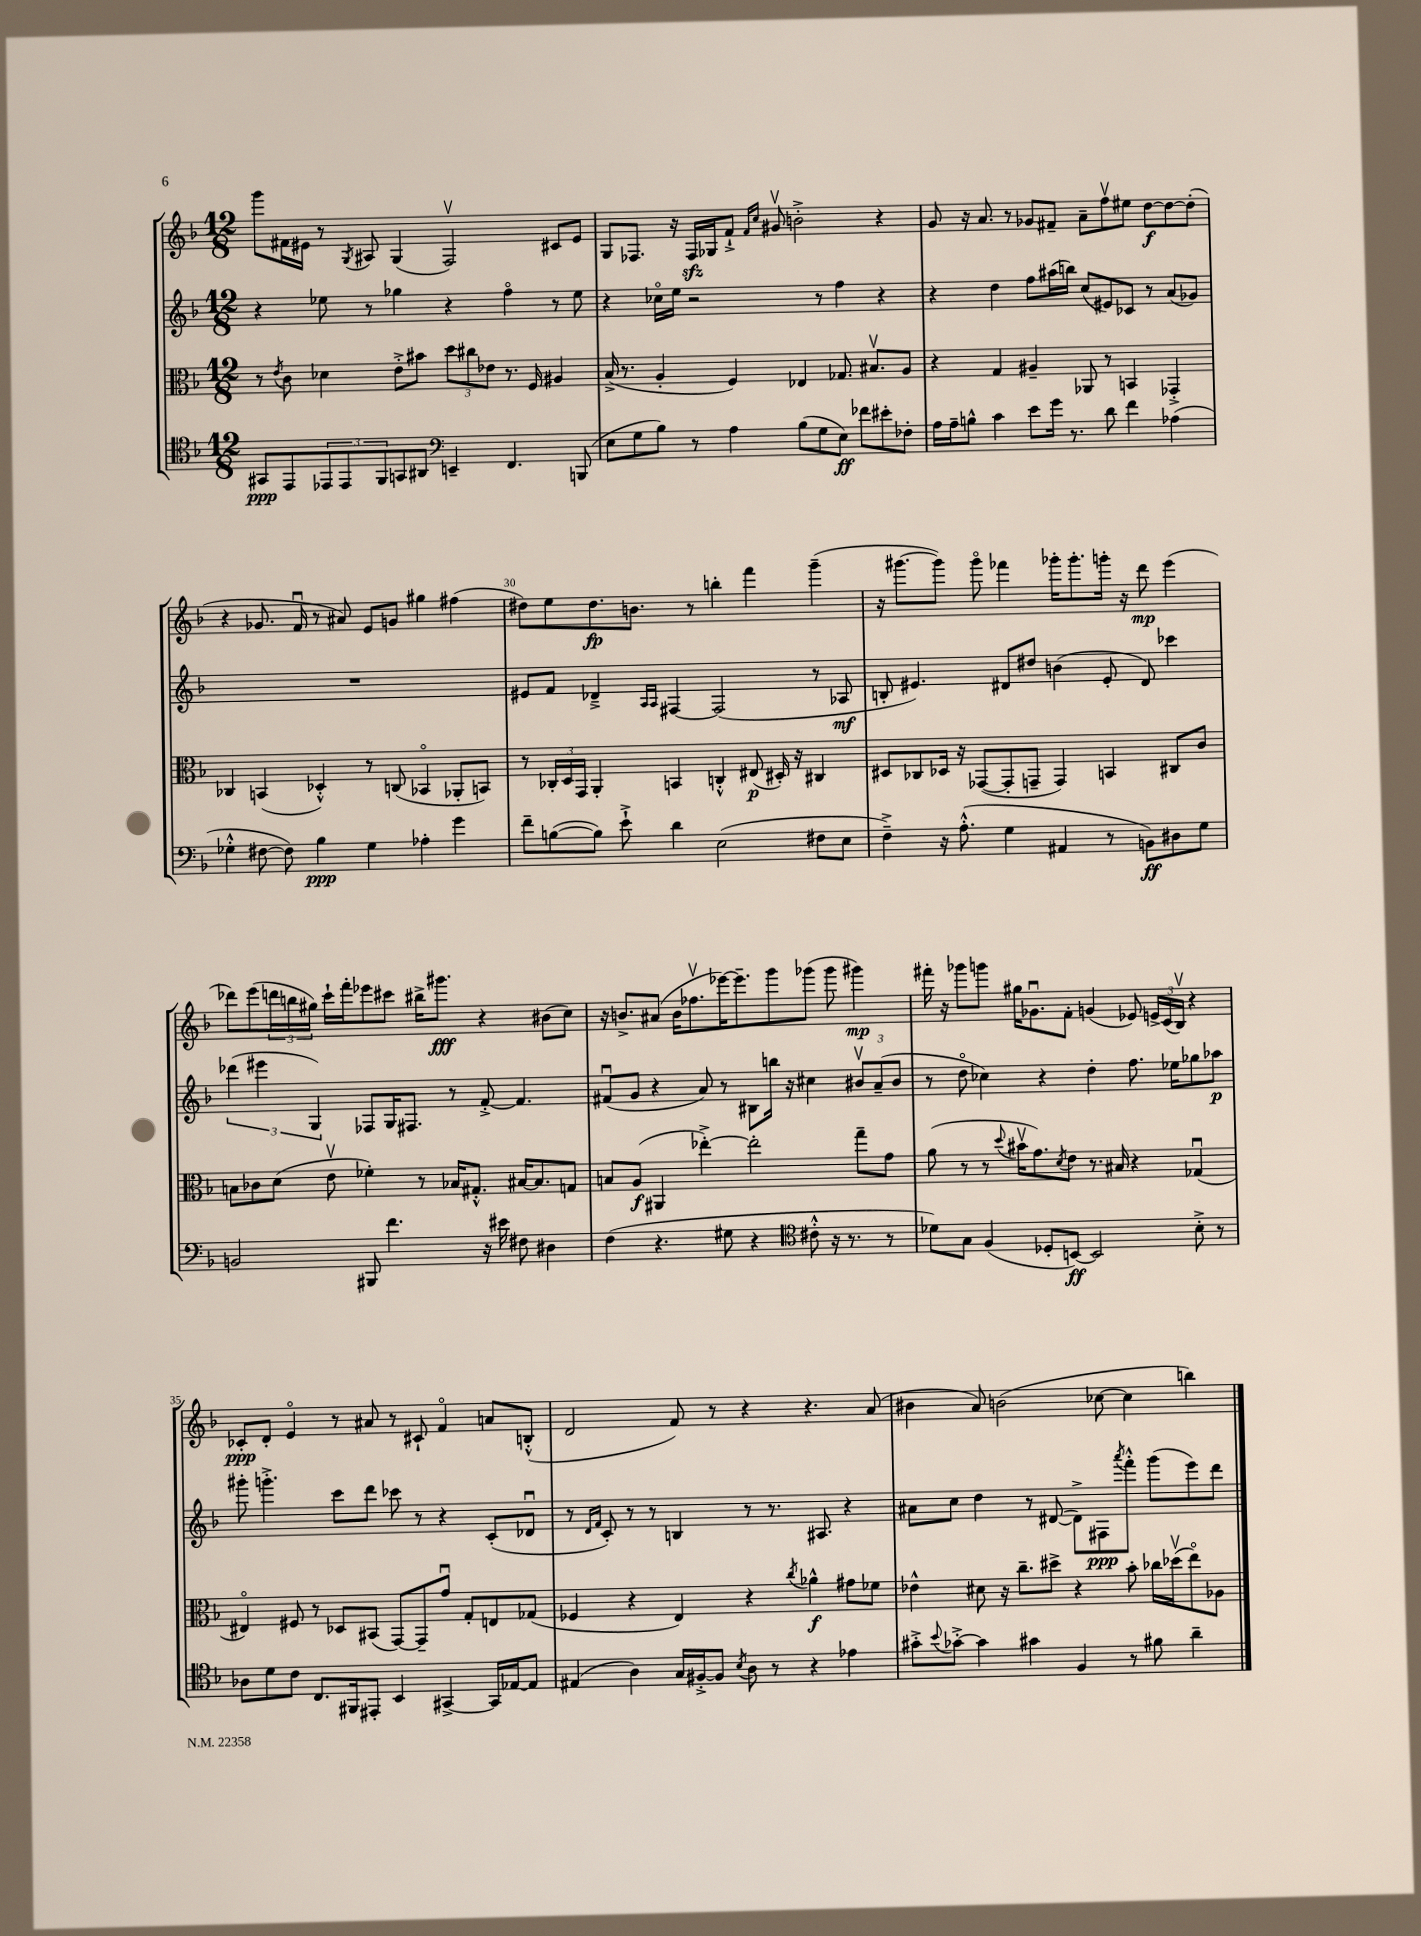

**kern	**dynam	**kern	**dynam	**kern	**dynam	**kern	**dynam
*part4	*part4	*part3	*part3	*part2	*part2	*part1	*part1
*staff4	*staff4	*staff3	*staff3	*staff2	*staff2	*staff1	*staff1
*clefC4	*	*clefC3	*	*clefG2	*	*clefG2	*
*k[b-]	*	*k[b-]	*	*k[b-]	*	*k[b-]	*
*M12/8	*	*M12/8	*	*M12/8	*	*M12/8	*
=26	=26	=26	=26	=26	=26	=26	=26
8GG#X/L	ppp	8r	.	4r	.	8ggg\L	.
.	.	8qe/	.	.	.	.	.
8EE/	.	8c\	.	.	.	16f#X\L	.
.	.	.	.	.	.	16e#X\JJ	.
12EE-X/	.	4d-X\	.	8ee-X\	.	8r	.
12EE-/	.	.	.	.	.	.	.
.	.	.	.	.	.	8qG/	.
.	.	.	.	8r	.	8A#X/	.
12FF/	.	.	.	.	.	.	.
8GGn/	.	8e'^\L	.	4gg-X\	.	(4G/	.
8AA#X/J	.	8b#X\J	.	.	.	.	.
*clefF4	*	*	*	*	*	*	*
4EEn~/	.	12dd\L	.	4r	.	2Fv/)	.
.	.	12cc#X\	.	.	.	.	.
.	.	12e-X\J	.	.	.	.	.
4.FF/	.	8.r	.	4ff\	.	.	.
.	.	16F/	.	.	.	.	.
.	.	4A#X/	.	8r	.	8c#X/L	.
(8BBBn/	.	.	.	8ee-\	.	8e#/J	.
=27	=27	=27	=27	=27	=27	=27	=27
8E\L	.	(16B-^/	.	4r	.	8G/L	.
.	.	8.r	.	.	.	.	.
8G\	.	.	.	.	.	8.F-X/J	.
8B-\J)	.	4A'/	.	16cc-X\LL	.	.	.
.	.	.	.	16ee\JJ	.	16r	.
8r	.	.	.	2r	.	16F-zz/LL	.
.	.	.	.	.	.	16G-X/J	.
4A\	.	4F/)	.	.	.	8f`^/J	.
.	.	.	.	.	.	16qqf/LL	.
.	.	.	.	.	.	16qqcc/JJ	.
.	.	.	.	.	.	8g#Xv/	.
(8B-\L	.	4E-X/	.	.	.	2bn'^\	.
8G\	.	.	.	8r	.	.	.
8E\J)	ff	8.G-X/	.	4ff\	.	.	.
8f-X\L	.	.	.	.	.	.	.
.	.	8.B#Xv/L	.	.	.	.	.
8e#X'\	.	.	.	4r	.	4r	.
8F-X'\J	.	8A/J	.	.	.	.	.
=28	=28	=28	=28	=28	=28	=28	=28
16A\LL	.	4r	.	4r	.	8g/	.
16A~\J	.	.	.	.	.	.	.
8Bn^^\J	.	.	.	.	.	16r	.
.	.	.	.	.	.	8.a/	.
4c\	.	4G/	.	4dd\	.	.	.
.	.	.	.	.	.	8r	.
8e\L	.	4A#X~/	.	8ff\L	.	8g-X/L	.
16g\Jk	.	.	.	(16aa#X\L	.	8f#X~/J	.
8.r	.	.	.	16bbn\JJ)	.	.	.
.	.	8AA-X/	.	(8cc/L	.	8a~\L	.
8d\	.	8r	.	8e#X/)	.	8ffv\	.
4f\	.	4BBn/	.	8c-X/J	.	8ee#X\J	.
.	.	.	.	8r	.	[8dd\L	f
(4A-X\	.	4GG-X'^/	.	(8a/L	.	8dd\_	.
.	.	.	.	8g-X/J)	.	(8dd'\J]	.
!!LO:LB:g=z
=29	=29	=29	=29	=29	=29	=29	=29
4G-X'^^\	.	4C-X/	.	1.r	.	4r	.
[8F#X\	.	(4BBn/	.	.	.	8.g-X/	.
8F#\])	.	.	.	.	.	.	.
.	.	.	.	.	.	16fu/	.
4B-\	ppp	4D-X'^^/)	.	.	.	8r	.
.	.	.	.	.	.	8a#X/)	.
4G-\	.	8r	.	.	.	8e/L	.
.	.	(8Cn/	.	.	.	8gn/J	.
4A-X'\	.	4BB-X/	.	.	.	4gg#X\	.
4g\	.	8AA-X'/L	.	.	.	(4ff#X\	.
.	.	8BBn/J)	.	.	.	.	.
=30	=30	=30	=30	=30	=30	=30	=30
8f~\L	.	8r	.	8e#X/L	.	8dd#X\L)	.
([8Bn\	.	24C-X'/LL	.	8f/J	.	8ee\	.
.	.	24D/	.	.	.	.	.
.	.	24GG/JJ	.	.	.	.	.
8B\J])	.	4AA'/	.	4d-X~^/	.	8.dd#\	fp
8e`^\	.	.	.	.	.	.	.
.	.	.	.	.	.	8.bn\J	.
.	.	.	.	16qqA/LL	.	.	.
.	.	.	.	16qqA/JJ	.	.	.
4d\	.	4BBn/	.	[4F#X/	.	.	.
.	.	.	.	.	.	8r	.
(2E\	.	4Cn'^^/	.	(2F#/]	.	4bbn'\	.
.	.	(8E#X/	p	.	.	4fff\	.
.	.	16D#X'/)	.	.	.	.	.
.	.	16r	.	.	.	.	.
8F#X\L	.	4C#X/	.	8r	.	(4ggg~\	.
8E\J	.	.	.	8A-X/	mf	.	.
=31	=31	=31	=31	=31	=31	=31	=31
4F~^\)	.	8D#X/L	.	8Bn'/	.	16r	.
.	.	.	.	.	.	[8.ggg#X\L	.
.	.	8C-X/	.	4.e#X/)	.	.	.
16r	.	16D-X/Jk	.	.	.	8ggg#\J])	.
(8.A'^^\	.	16r	.	.	.	.	.
.	.	([8GG-X/L	.	.	.	8ggg#\	.
4G\	.	8GG-'/]	.	8d#X/L	.	4fff-X\	.
.	.	8GGn~/J	.	8dd#X/J	.	.	.
4AA#X/	.	4GG/)	.	(4bn\	.	16ggg-X'\KL	.
.	.	.	.	.	.	8.ggg-'\	.
8r	.	4BBn/	.	8e#'/	.	16gggn'\Jk	.
.	.	.	.	.	.	16r	.
8BBn\L)	ff	.	.	8d#/)	.	8ddd\	mp
8D#X\	.	8C#X/L	.	4ccc-X\	.	(4eee\	.
8G\J	.	8c/J	.	.	.	.	.
!!LO:LB:g=z
=32	=32	=32	=32	=32	=32	=32	=32
2BBn/	.	8Bn\L	.	(6ddd-X\	.	8ddd-X\L)	.
.	.	8c-X\	.	.	.	(8eee\	.
.	.	.	.	6eee#X\	.	.	.
.	.	(8d\J	.	.	.	24dddn\L	.
.	.	.	.	.	.	24bbn\	.
.	.	.	.	6G/)	.	24gg#X\JJ)	.
.	.	8ev\	.	.	.	16ccc`\LL	.
.	.	.	.	.	.	16fff'\J	.
8BBB#X/	.	4f-X'\)	.	8F-X/L	.	8eee-X\	.
4.f\	.	.	.	16G/K	.	8ccc#X\J	.
.	.	.	.	8.F#X/J	.	.	.
.	.	8r	.	.	.	16bb#X^\KL	.
.	.	.	.	.	.	8.ggg#X\J	fff
.	.	16B-X/KL	.	8r	.	.	.
.	.	8.G#X'^^/J	.	.	.	.	.
16r	.	.	.	[8f'^/	.	4r	.
16e#X\	.	.	.	.	.	.	.
8F#X\	.	[16B#X/KL	.	4.f/]	.	.	.
.	.	8.B#/]	.	.	.	.	.
4D#X\	.	.	.	.	.	(8b#X\L	.
.	.	8Gn/J	.	.	.	8cc\J)	.
=33	=33	=33	=33	=33	=33	=33	=33
(4F\	.	8Bn/L	.	(8f#Xu/L	.	16r	.
.	.	.	.	.	.	8.bn^/L	.
.	.	(8A/J	f	8g/J	.	.	.
4.r	.	4AA#X/	.	4r	.	(8a#X/J	.
.	.	.	.	.	.	16b\KL	.
.	.	.	.	.	.	8.ff-Xv\	.
.	.	[4ee-X'^\)	.	8a/)	.	.	.
8G#X\	.	.	.	8r	.	[16eee-X\K)	.
.	.	.	.	.	.	8.eee-~\]	.
4r	.	2ee-'\]	.	8B#X\L	.	.	.
.	.	.	.	16bbn\Jk	.	8ggg\	.
.	.	.	.	16r	.	.	.
*clefC4	*	*	*	*	*	*	*
8c#X'^^\	.	.	.	4cc#X\	.	(8ggg-X\J	.
16r	.	.	.	.	.	8ggg-\	.
8.r	.	.	.	.	.	.	.
.	.	8gg~\L	.	12b#Xv/L	.	4ggg#X\)	mp
.	.	.	.	(12a~/	.	.	.
8r	.	8g\J	.	.	.	.	.
.	.	.	.	12b#/J	.	.	.
=34	=34	=34	=34	=34	=34	=34	=34
8d-X\L)	.	(8a\	.	8r	.	16fff#X'\	.
.	.	.	.	.	.	16r	.
8G\J	.	8r	.	8dd\	.	8ggg-X\L	.
(4F/	.	8r	.	4cc-X\)	.	8gggn\J	.
.	.	8qqdd/	.	.	.	.	.
.	.	16b#Xv\KL	.	.	.	16gg#X\KL	.
.	.	8.g\)	.	.	.	8.g-Xu\	.
8D-X'/L	.	.	.	4r	.	.	.
.	.	8qd/	.	.	.	.	.
[8BBn/J)	ff	8e\J	.	.	.	8f'\J	.
2BB/]	.	8.r	.	4dd'\	.	(4gn/	.
.	.	16B#X/	.	.	.	.	.
.	.	4r	.	8.ff\	.	8e-X/)	.
.	.	.	.	.	.	24en^/LL	.
.	.	.	.	.	.	(24c/	.
.	.	.	.	16ee-X\KL	.	.	.
.	.	.	.	.	.	24B-v/JJ)	.
8B-'^\	.	(4G-Xu/	.	8gg-X\	.	4r	.
8r	.	.	.	8aa-X\J	p	.	.
!!LO:LB:g=z
=35	=35	=35	=35	=35	=35	=35	=35
8A-X\L	.	4E#X/)	.	8ggg#X'\	.	8c-X'/L	ppp
8d\	.	.	.	4.gggn'^\	.	8d'/J	.
8c\J	.	8F#X/	.	.	.	4e/	.
8.C/L	.	8r	.	.	.	.	.
.	.	8D-X/L	.	8ccc\L	.	8r	.
16FF#X/k	.	.	.	.	.	.	.
8EE#X'/J	.	(8BB#X/J	.	8ddd\J	.	8a#X/	.
4BB-/	.	[8GG/L)	.	8ccc-X\	.	8r	.
.	.	8GG~/]	.	8r	.	8c#X`/	.
[4GG#X^/	.	8gu/J	.	4r	.	4f/	.
.	.	8G'/L	.	.	.	.	.
16GG#/LL]	.	8En/	.	(8c'/L	.	8an/L	.
[16E-X/J	.	.	.	.	.	.	.
8E-/J]	.	(8G-X/J	.	8d-Xu/J	.	(8Bn'^^/J	.
=36	=36	=36	=36	=36	=36	=36	=36
(4E#X/	.	4F-X/	.	8r	.	2d/	.
.	.	.	.	16qqd/LL	.	.	.
.	.	.	.	16qqf/JJ	.	.	.
.	.	.	.	8c'/)	.	.	.
4A\)	.	4r	.	8r	.	.	.
.	.	.	.	8r	.	.	.
16G/LL	.	4E/)	.	4Bn/	.	8f/)	.
[16F#X'^/J	.	.	.	.	.	.	.
8F#/J]	.	.	.	.	.	8r	.
8qB-/	.	.	.	.	.	.	.
8A\	.	4r	.	8r	.	4r	.
8r	.	.	.	8.r	.	.	.
.	.	8qcc/	.	.	.	.	.
4r	.	4a-X^^\	f	.	.	4.r	.
.	.	.	.	8.A#X/	.	.	.
4e-X\	.	8g#X\L	.	4r	.	.	.
.	.	8f-X\J	.	.	.	(8a/	.
=37	=37	=37	=37	=37	=37	=37	=37
8g#X'^\L	.	4e-X^^\	.	8a#X\L	.	4b#X\	.
8qqb-/	.	.	.	.	.	.	.
[8g-X'^\J	.	.	.	8cc\J	.	.	.
4g-\]	.	8d#X\	.	4dd\	.	8a/)	.
.	.	16r	.	.	.	(2bn\	.
.	.	8.cc~\L	.	.	.	.	.
4g#X\	.	.	.	8r	.	.	.
.	.	8dd#X^\J	.	([8d#X/	.	.	.
4F/	.	4r	.	8d#^\L])	.	.	.
.	.	.	.	8F#X\	ppp	[8cc-X\	.
.	.	.	.	8qaaa/	.	.	.
8r	.	8b-'\	.	8fff'^^\J	.	4cc-\]	.
8f#X\	.	16cc-X\LL	.	(8ggg\L	.	.	.
.	.	(16dd-Xv\J	.	.	.	.	.
4a~\	.	8ee\)	.	8eee\)	.	4bbn\)	.
.	.	8A-X\J	.	8ddd\J	.	.	.
==	==	==	==	==	==	==	==
*-	*-	*-	*-	*-	*-	*-	*-
